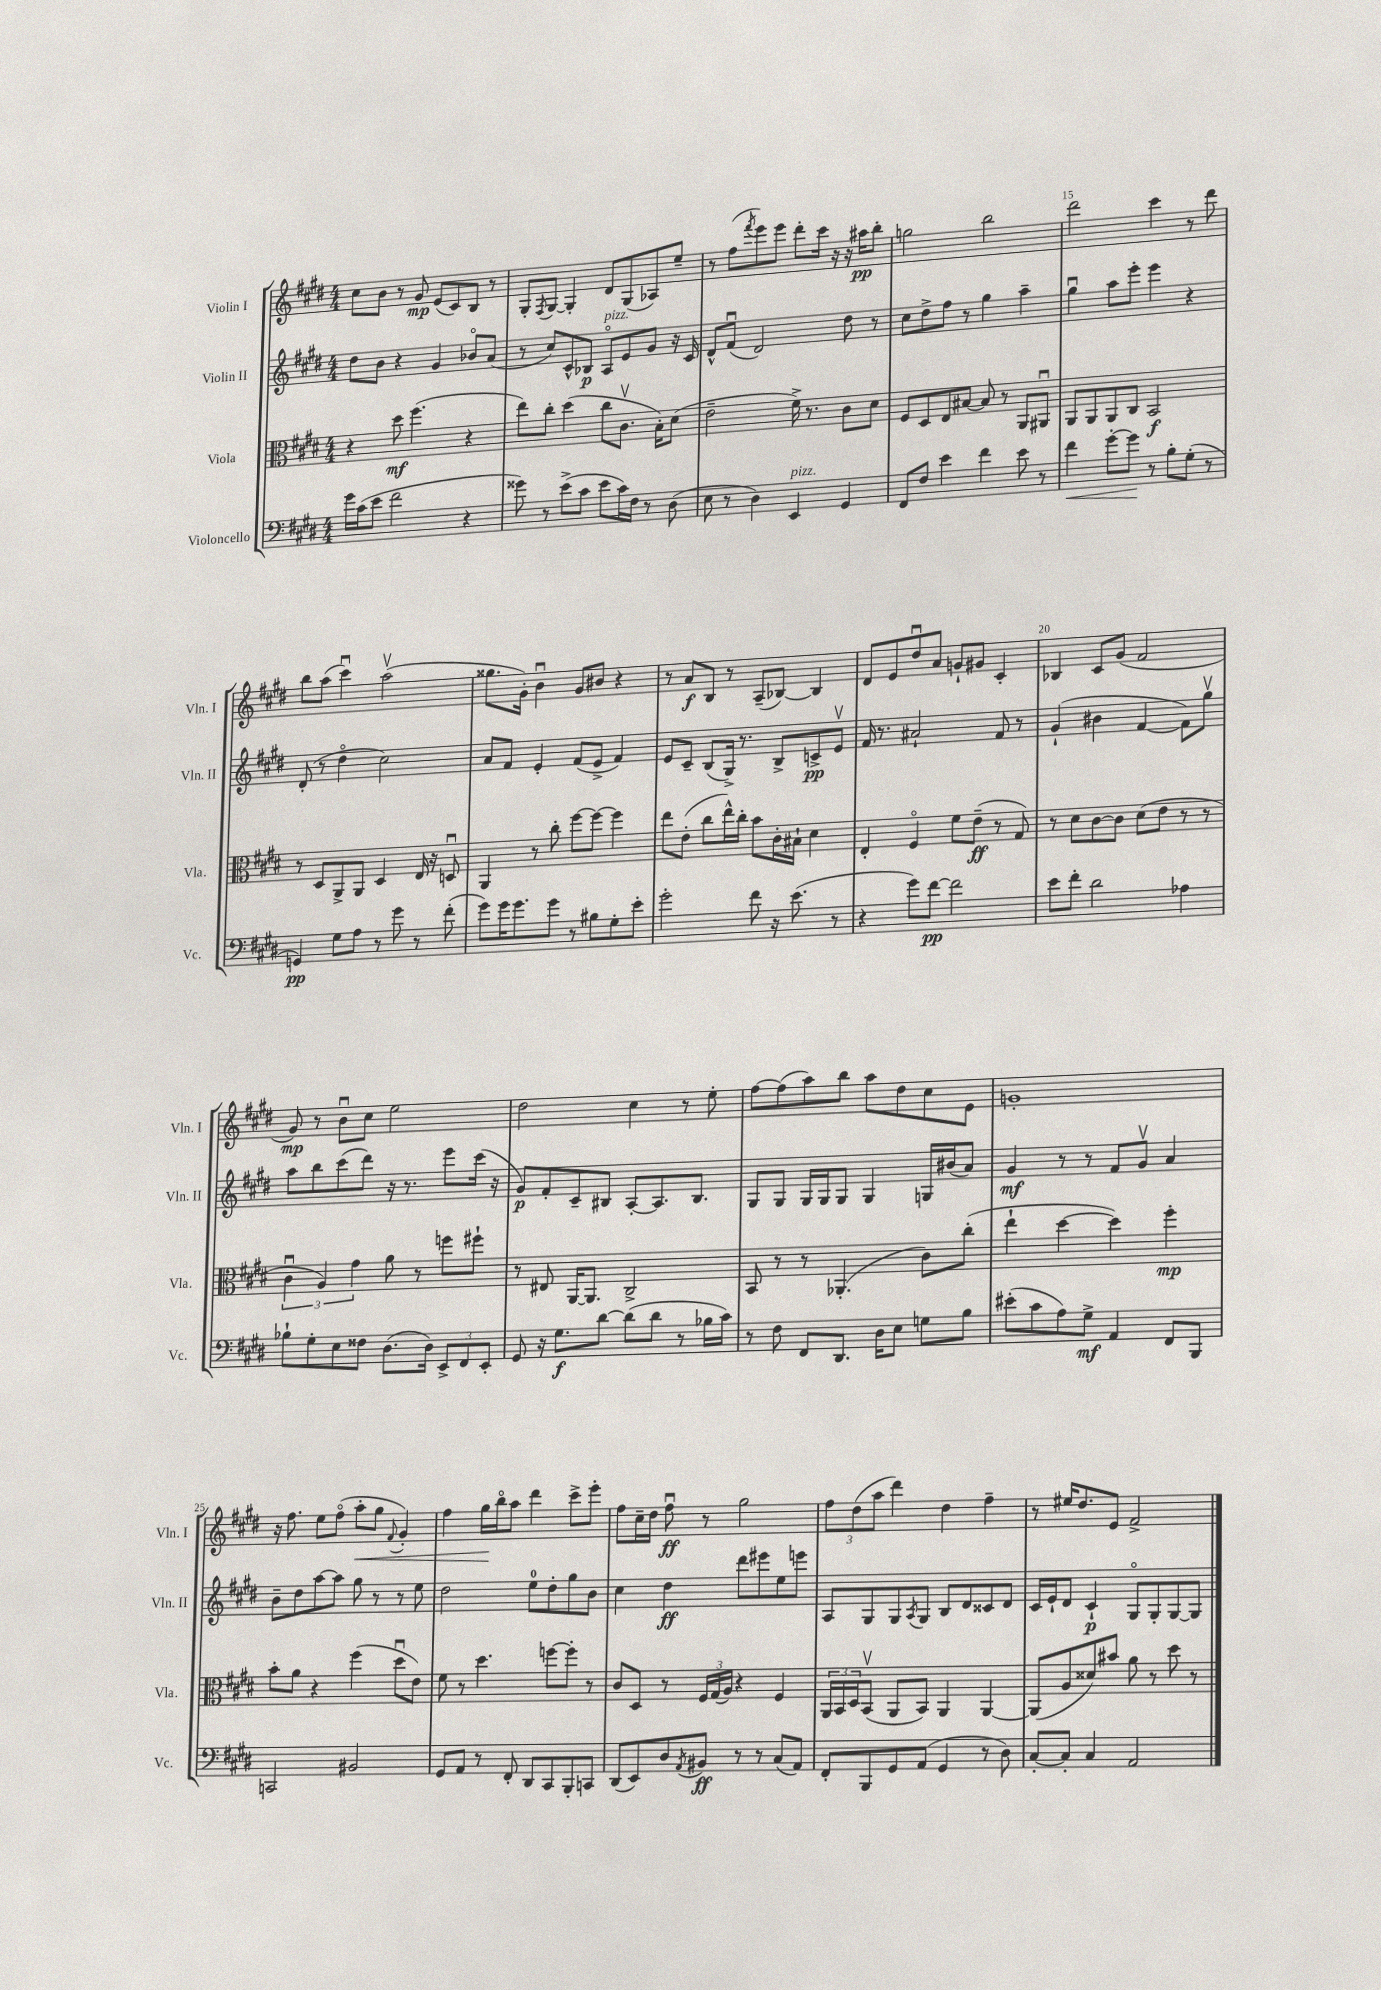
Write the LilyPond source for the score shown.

<<
\new StaffGroup <<
\new Staff = "s0" \with { instrumentName = "Violin I" shortInstrumentName = "Vln. I" } {
    \clef treble \key e \major \numericTimeSignature \time 4/4
    cis''8 b'8 r8 gis'8\mp e'8( cis'8) b8 r8 |
    gis8-. \acciaccatura { fis8 } gis8~ gis4-. dis'8 gis8( aes8) e''8-- |
    r8 fis''8( \acciaccatura { fis'''8 } e'''8) e'''8 dis'''8-. cis'''16 r16 r16 ais''16\pp b''8-. |
    g''2 b''2 |
    dis'''2 cis'''4 r8 dis'''8 |
    b''8 a''8( cis'''4\downbow) a''2\upbow( |
    gisis''8. gis'16-.) b'4\downbow gis'8 bis'8 r4 |
    r8 a'8\f b8 r8 a8--( bes8~) bes4 |
    dis'8 e'8 dis''8\downbow a'8 g'8-! gis'8 cis'4-. |
    bes4 cis'8 gis'8( fis'2 |
    gis'8\mp) r8 b'8\downbow cis''8 e''2 |
    dis''2 cis''4 r8 e''8-. |
    fis''8~ fis''8( a''8) b''8 a''8 dis''8 cis''8 e'8 |
    g'1-. |
    r16 fis''8. e''8 fis''8\flageolet( a''8-.\< gis''8 \appoggiatura { fis'8 } gis'4-.) |
    fis''4 gis''16\! b''16\flageolet a''8 dis'''4 cis'''8-> e'''8-. |
    fis''8 cis''16-- dis''16 fis''8\downbow\ff r8 gis''2 |
    \tuplet 3/2 { fis''8 dis''8( a''8 } dis'''4) dis''4 fis''4-- |
    r8 eis''16 dis''8. e'8 fis'2-> \bar "|." |
}
\new Staff = "s1" \with { instrumentName = "Violin II" shortInstrumentName = "Vln. II" } {
    \clef treble \key e \major \numericTimeSignature \time 4/4
    dis''8 b'8 r4 gis'4 bes'8\flageolet a'8( |
    r8 cis''8) cis'8-^ bes8\p a8\flageolet^\markup { \italic "pizz." } e'8 gis'8 r16 cis'16 |
    dis'8-^ fis'8\downbow( dis'2) dis''8 r8 |
    cis''8 dis''8-> fis''8 r8 gis''4 a''4-- |
    gis''4\downbow a''8 e'''8-. e'''4 r4 |
    dis'8-.( r8 dis''4\flageolet cis''2) |
    a'8 fis'8 e'4-. fis'8( e'8-> fis'4) |
    e'8 cis'8-- b8( gis16->) r8. b8-> c'8->\pp e'8\upbow |
    fis'16 r8. ais'2-! fis'8 r8 |
    gis'4-!( bis'4 fis'4~ fis'8) gis''8\upbow |
    a''8 b''8 cis'''8( dis'''8) r16 r8. e'''8 cis'''16( r16 |
    gis'8\p) fis'8-. cis'8-- bis8 a8~-. a8. bis8. |
    gis8 gis8 gis16 gis16 gis8 gis4 g16 bis'16( a'8) |
    gis'4\mf r8 r8 fis'8 gis'8\upbow a'4 |
    b'8-- dis''8 a''8~ a''8 gis''8 r8 r8 e''8 |
    dis''2 e''8-0 dis''8-. gis''8 b'8 |
    cis''4 dis''4\ff dis'''8 eis'''8 e''8 e'''8 |
    a8 gis8 gis8 \acciaccatura { a8 } gis8 b8 dis'8 cisis'8 dis'8 |
    cis'16 e'16-! dis'8 cis'4-!\p gis8\flageolet gis8-. gis8~ gis8 \bar "|." |
}
\new Staff = "s2" \with { instrumentName = "Viola" shortInstrumentName = "Vla." } {
    \clef alto \key e \major \numericTimeSignature \time 4/4
    r4 dis''8\mf fis''4.( r4 |
    e''8) cis''8-. dis''4( cis''8 cis'8.\upbow b16-.) dis'8( |
    e'2-- fis'16->) r8. cis'8 dis'8 |
    fis8 dis8 e8 bis8~ bis8 r8 a,8 ais,8\downbow |
    a,8 a,8 a,8 cis8 b,2\f |
    r8 dis8 a,8-> a,8 dis4 e16 r16 d8\downbow |
    a,4 r8 cis''8-. fis''8~ fis''8~ fis''4 |
    e''8 e'8-.( cis''8 e''16-^) cis''16-. b'8 cis'16-. bis16-! dis'4 |
    e4-. fis4\flageolet fis'8 e'8--\ff( r8 gis8) |
    r8 dis'8 cis'8~ cis'8 dis'8( e'8 r8 r8 |
    \tuplet 3/2 { cis'4\downbow a4) gis'4 } a'8 r8 f''8 fis''8-! |
    r8 eis8 a,16~ a,8. cis2-> |
    b,8 r8 r8 aes,4.-.( cis'8) cis''8-.( |
    e''4-! dis''4~ dis''4) fis''4-.\mp |
    b'8-. a'8 r4 fis''4( dis''8\downbow e'8) |
    fis'8 r8 dis''4. f''8~ f''8-. r8 |
    cis'8 dis8 r8 \tuplet 3/2 { fis16 gis16( a16) } r4 fis4 |
    \tuplet 3/2 { a,16 b,16 dis16 } b,8\upbow( a,8 b,8) a,4 a,4~ |
    a,8( a8 disis'8) bis'8 a'8 r8 dis''8 r8 \bar "|." |
}
\new Staff = "s3" \with { instrumentName = "Violoncello" shortInstrumentName = "Vc." } {
    \clef bass \key e \major \numericTimeSignature \time 4/4
    gis'16 cis'16( e'8 fis'2 r4 |
    gisis'8) r8 e'8->( cis'8 e'8 cis'16) fis16 r8 dis8( |
    e8 r8 dis4) e,4^\markup { \italic "pizz." } gis,4 |
    fis,8 fis8 e'4 fis'4 e'8 r8 |
    fis'4\< gis'8~-. gis'8\! r8 b8-. gis8-.( r8 |
    g,4\pp) gis8 a8 r8 gis'8 r8 fis'8-.( |
    gis'8) gis'16 gis'8. gis'8 r8 bis8 gis8-. e'8-. |
    gis'2-. fis'8 r16 e'8.( r8 |
    r4 gis'8) fis'8~\pp fis'2 |
    e'8 fis'8-. dis'2 aes4 |
    bes8-! gis8-. e8 fisis8 dis8.( dis16) \tuplet 3/2 { e,8-> fis,8 e,8-. } |
    gis,8 r16 gis8.\f dis'8~ dis'8( dis'8 r8 bes16 cis'16) |
    r8 fis8 fis,8 dis,8. dis16 e8 g8 b8 |
    eis'8-.( cis'8 a8) gis8->\mf a,4 fis,8 b,,8 |
    c,2 bis,2 |
    gis,8 a,8 r8 fis,8-. dis,8 cis,8 b,,8-. c,8 |
    dis,8( e,8) dis8 \acciaccatura { a,8 } bis,8\ff r8 r8 cis8( a,8) |
    fis,8-. b,,8 gis,8 a,8( gis,4 r8 dis8) |
    cis8~-. cis8-. cis4 a,2 \bar "|." |
}
>>
>>
\layout { \context { \Score currentBarNumber = #11 \override BarNumber.break-visibility = ##(#f #t #t) barNumberVisibility = #(every-nth-bar-number-visible 5) } }
